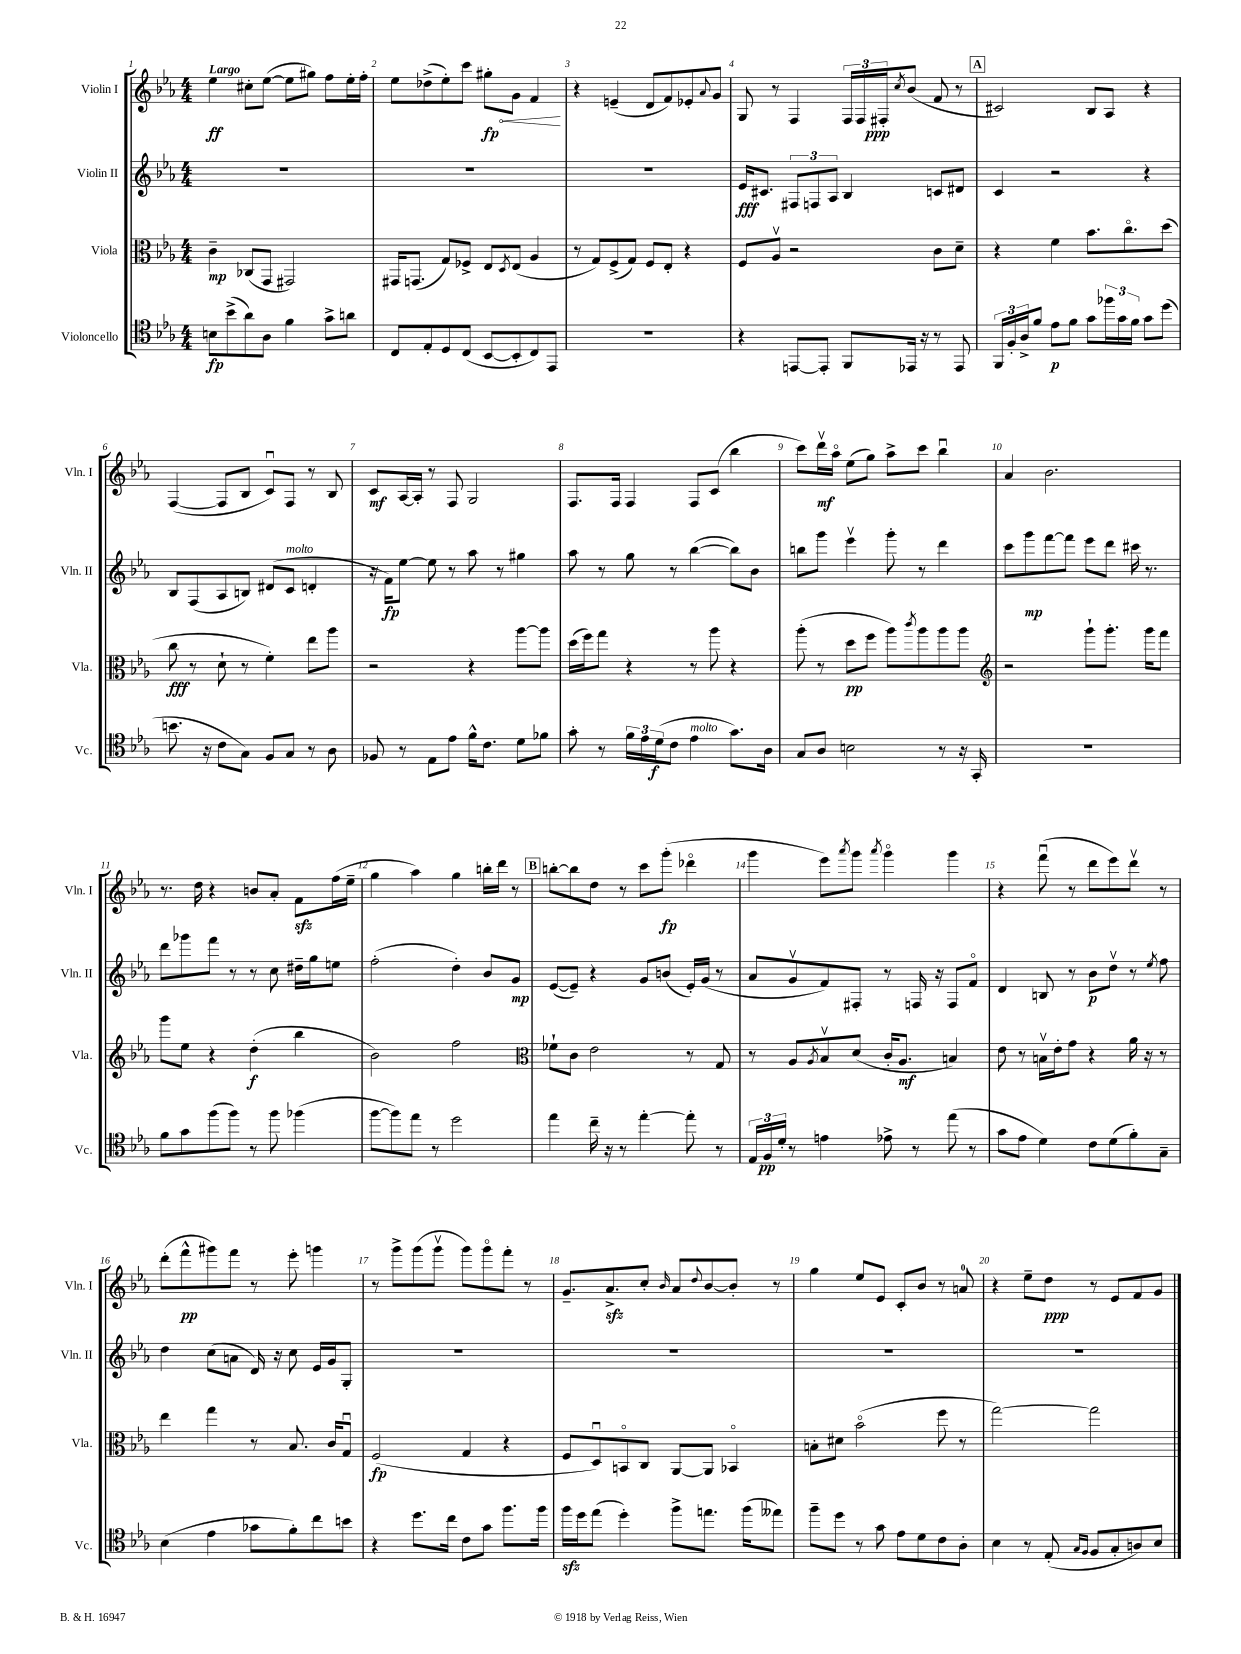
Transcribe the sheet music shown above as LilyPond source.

<<
\new StaffGroup <<
\new Staff = "s0" \with { instrumentName = "Violin I" shortInstrumentName = "Vln. I" } {
    \clef treble \key ees \major \numericTimeSignature \time 4/4 \tempo "Largo"
    ees''4\ff cis''8-. ees''8~( ees''8 gis''8) f''8 ees''16-. f''16-. |
    ees''8 des''8->( ees''8-.) c'''8 \once \override Hairpin.circled-tip = ##t gis''8-.\fp\< g'8 f'4\! |
    r4 e'4--( d'8 f'8) ees'8-. \appoggiatura { aes'8 } g'8 |
    g8 r8 f4 \tuplet 3/2 { f16 f16 fis16-.\ppp } \acciaccatura { c''8 } bes'8( f'8 r8 |
    \mark \markup { \box "A" } cis'2) bes8 aes8 r4 |
    f4~( f8 bes8 c'8\downbow) f8 r8 bes8 |
    c'8\mf aes16~ aes16-. r8 f8 g2 |
    f8. f16 f4 f8 c'8( bes''4 |
    c'''8) d'''16\upbow\mf aes''16\flageolet ees''8( g''8) aes''8-> c'''8 bes''4\downbow |
    aes'4 bes'2. |
    r8. d''16 r4 b'8 aes'8-. f'8\sfz f''16( ees''16-- |
    g''4 aes''4) g''4 b''16-. d'''16 r8 |
    \mark \markup { \box "B" } b''8~-. b''8 d''8 r8 c'''8 g'''8-.\fp( des'''4\flageolet |
    g'''4 ees'''8) \acciaccatura { aes'''8 } g'''8 \acciaccatura { aes'''8 } g'''4\flageolet g'''4 |
    r4 f'''8\downbow( r8 d'''8 ees'''8) d'''8\upbow r8 |
    d'''8-.( f'''8-^\pp gis'''8) f'''8 r8 ees'''8-. g'''4 |
    r8 g'''8-> g'''8( g'''8\upbow g'''8) g'''8\flageolet f'''8-. r8 |
    g'8.-- aes'8.->\sfz c''8-. \grace { bes'16 } aes'8 \appoggiatura { d''8 } bes'8~ bes'8-. r8 |
    g''4 ees''8 ees'8 c'8-. bes'8 r8 a'8-0 |
    r4 ees''8-- d''8\ppp r8 ees'8 f'8 g'8 \bar "|." |
}
\new Staff = "s1" \with { instrumentName = "Violin II" shortInstrumentName = "Vln. II" } {
    \clef treble \key ees \major \numericTimeSignature \time 4/4
    R1 |
    R1 |
    R1 |
    ees'16\fff cis'8. \tuplet 3/2 { fis8 f8 aes8 } bes4 c'8 dis'8 |
    \mark \markup { \box "A" } c'4 r2 r4 |
    bes8 f8( aes8 b8) dis'8( c'8^\markup { \italic "molto" } d'4-. |
    r16 f'16\fp) ees''8~ ees''8 r8 aes''8 r8 gis''4 |
    aes''8 r8 g''8 r8 bes''4~( bes''8) bes'8 |
    b''8 g'''8 ees'''4\upbow g'''8-. r8 d'''4 |
    c'''8 g'''8\mp f'''8~ f'''8 ees'''8 d'''8 cis'''16 r8. |
    d'''8 ges'''8 f'''8 r8 r8 c''8 dis''16-- g''16 e''8 |
    f''2-.( d''4-.) bes'8 g'8\mp |
    \mark \markup { \box "B" } ees'8~( ees'8--) r4 g'8 b'8( ees'16-.) g'16( r8 |
    aes'8 g'8\upbow f'8) fis8-. r8 f16 r16 f8 f'8\flageolet |
    d'4 b8 r8 bes'8\p d''8\upbow r8 \acciaccatura { ees''8 } f''8 |
    d''4 c''8( a'8 d'16) r16 c''8 ees'16 g'16 g8-. |
    R1 |
    R1 |
    R1 |
    R1 \bar "|." |
}
\new Staff = "s2" \with { instrumentName = "Viola" shortInstrumentName = "Vla." } {
    \clef alto \key ees \major \numericTimeSignature \time 4/4
    c'4--\mp ces8( g,8 gis,2) |
    gis,16 g,8.( g8) fes8-> ees8 \acciaccatura { d8 } ees8( aes4 |
    r8 g8) f8->( g8) f8 ees8-. r4 |
    f8 aes8\upbow r2 c'8 d'8-- |
    \mark \markup { \box "A" } r4 f'4 bes'8. c''8.\flageolet d''8( |
    c''8\fff r8 d'8-! r8 f'4-.) ees''8 aes''8 |
    r2 r4 aes''8~ aes''8 |
    d''16( f''16) g''8 r4 r8 aes''8 r4 |
    aes''8-.( r8 d''8\pp f''8 aes''8) \acciaccatura { c'''8 } aes''8 aes''8 aes''8 |
    \clef treble r2 g'''8-! g'''8.-. g'''16 f'''8 |
    g'''8 ees''8 r4 d''4-.\f( bes''4 |
    bes'2) f''2 |
    \mark \markup { \box "B" } \clef alto fes'8-! c'8 ees'2 r8 g8 |
    r8 aes8 \acciaccatura { aes8 } bes8\upbow d'8( c'16-. aes8.\mf b4) |
    ees'8 r8 b16\upbow ees'16-. g'8 r4 aes'16 r16 r8 |
    ees''4 g''4 r8 bes8. c'16 g8\downbow |
    f2\fp( g4 r4 |
    f8 d8\downbow) b,8\flageolet c8 aes,8~ aes,8 bes,4\flageolet |
    b8-. dis'8 bes'2\flageolet( f''8 r8 |
    g''2~) g''2 \bar "|." |
}
\new Staff = "s3" \with { instrumentName = "Violoncello" shortInstrumentName = "Vc." } {
    \clef tenor \key ees \major \numericTimeSignature \time 4/4
    b8\fp bes'8->( aes'8) aes8 f'4 g'8-> a'8 |
    c8 ees8-. d8 c8( bes,8~ bes,8-. c8) ees,8 |
    R1 |
    r4 e,8~ e,8-. f,8 ees,16 r16 r8 ees,8 |
    \mark \markup { \box "A" } \tuplet 3/2 { f,16 f16-. aes16-> } f'8 ees'8\p f'8 g'8 \tuplet 3/2 { fes''16 g'16 f'16 } g'8 d''8( |
    b'8. r16 c'8 g8) f8 g8 r8 aes8 |
    fes8 r8 ees8 ees'8 f'16-^ c'8. d'8 fes'8 |
    g'8-. r8 \tuplet 3/2 { f'16 ees'16 d'16\f( } c'8 ees'4^\markup { \italic "molto" } g'8.) aes16 |
    g8 aes8 b2 r8 r16 g,16-. |
    R1 |
    f'8 g'8 f''8( f''8) r8 f''8 fes''4( |
    f''8~ f''8) ees''8 r8 d''2 |
    \mark \markup { \box "B" } ees''4 c''16-- r16 r8 ees''4~-. ees''8-. r8 |
    \tuplet 3/2 { ees16 f16\pp d'16-. } r8 e'4 ees'8-> r8 ees''8( r8 |
    g'8 ees'8 d'4) c'8 d'8( f'8-.) g8-- |
    bes4( ees'4 ges'8 f'8-.) c''8 b'8 |
    r4 d''8. c''16 c'8 g'8 f''8. f''16 |
    f''16\sfz d''16 ees''8( d''4-.) f''8-> e''8. f''16( eeses''8) |
    f''8-- d''8 r8 g'8 ees'8 d'8 c'8 aes8-. |
    bes4 r8 ees8-.( \grace { g16 f16 } f8 g8-. a8) bes8 \bar "|." |
}
>>
>>
\layout { \context { \Score \override BarNumber.break-visibility = ##(#f #t #t) barNumberVisibility = #all-bar-numbers-visible } }
